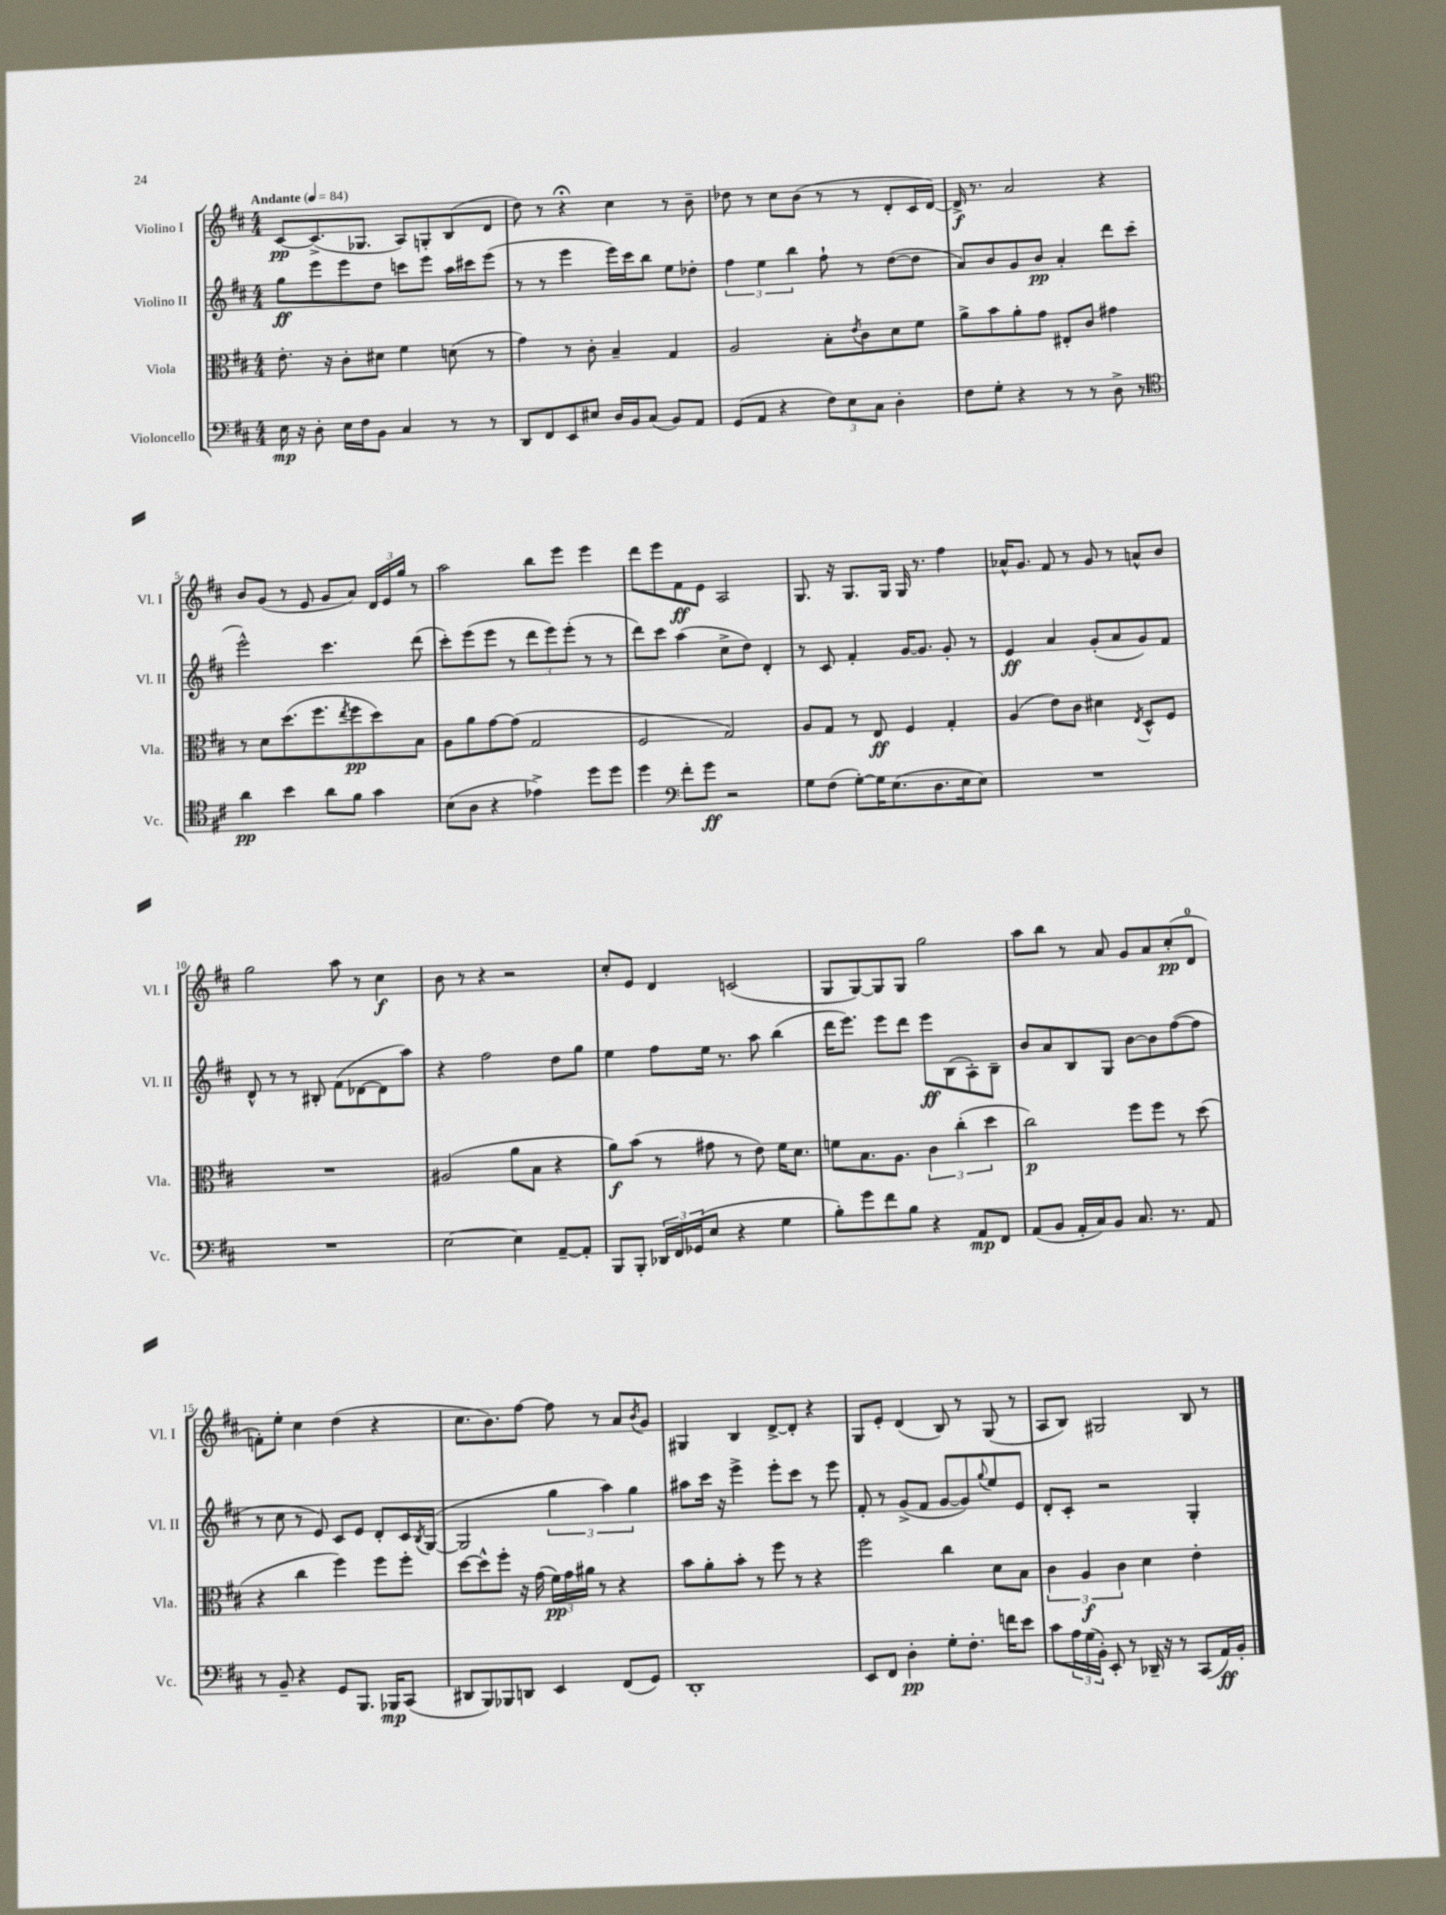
<<
\new StaffGroup <<
\new Staff = "s0" \with { instrumentName = "Violino I" shortInstrumentName = "Vl. I" } {
    \clef treble \key d \major \numericTimeSignature \time 4/4 \tempo "Andante" 4 = 84
    cis'8~\pp cis'8.->( ges8. a8) g8-. b8( d'8 |
    d''8) r8 r4\fermata cis''4 r8 b'8-- |
    des''8 r8 cis''8 b'8( r8 r8 d'8-. cis'16 d'16~) |
    d'16->\f r8. a'2 r4 |
    b'8 g'8( r8 e'8 g'8 a'8) \tuplet 3/2 { d'16 e'16 g''16 } r8 |
    a''2 b''8 e'''8 e'''4 |
    d'''8 e'''8 fis'8\ff e'8 a2 |
    g8. r16 g8. g16 g16 r8. fis''4 |
    aes'16-^ g'8. fis'8 r8 g'8 r8 a'8-^ b'8 |
    g''2 a''8 r8 cis''4\f |
    b'8 r8 r4 r2 |
    cis''8-. e'8 d'4 c'2( |
    g8 g8~) g8 g8 g''2 |
    a''8 b''8 r8 a'8 g'8 a'8 cis''8-.\pp( d'8-0 |
    f'8-.) e''8-. cis''4 d''4( r4 |
    cis''8. b'8.) fis''8~ fis''8 r8 a'8 \acciaccatura { b'8 } g'8 |
    gis4 b4 d'8~-> d'8-. r4 |
    g8 e'8-. d'4( b8) r8 g8( r8 |
    a8 b8) gis2 b8 r8 \bar "|." |
}
\new Staff = "s1" \with { instrumentName = "Violino II" shortInstrumentName = "Vl. II" } {
    \clef treble \key d \major \numericTimeSignature \time 4/4
    g''8\ff e'''8 e'''8 d''8 c'''8 e'''8 a''16 cis'''16 e'''8( |
    r8 r8 e'''4 e'''16) cis'''16 b''8 e''8 des''8-. |
    \tuplet 3/2 { fis''4 e''4 b''4 } fis''8-! r8 d''8~( d''8 |
    a'8) b'8 g'8 b'8\pp a'4-. d'''8 cis'''8( |
    e'''2-^) cis'''4. d'''8( |
    cis'''8-.) e'''8( e'''8 r8 \tuplet 3/2 { d'''8 e'''8) e'''8-.( } r8 r8 |
    d'''8) cis'''8 a''4( cis''8-> d''8) d'4-. |
    r8 cis'8 fis'4-. g'16~ g'8. g'8-. r8 |
    e'4\ff a'4 g'8-.( a'8 g'8) fis'8 |
    d'8-^ r8 r8 bis8-. fis'8( des'8~ des'8 a''8) |
    r4 fis''2 d''8 g''8 |
    e''4 fis''8 e''16 r8. a''8 b''4( |
    d'''16 e'''8.) e'''8 d'''8 e'''8\ff b8( a8-.) b8-- |
    b'8 a'8 b8 g8 b'8~ b'8 fis''8~( fis''8 |
    r8 cis''8 r8 e'8) cis'8 e'8 d'8-. cis'16 \acciaccatura { b8 } g16~( |
    g2 \tuplet 3/2 { g''4 a''4) g''4 } |
    ais''8 cis'''16 r16 e'''4-> e'''8-. cis'''8 r8 e'''8 |
    fis'8-. r8 g'8->( fis'8 g'8~ g'8) \appoggiatura { g''8 } e''8 e'8 |
    d'8-. cis'8-. r2 g4-. \bar "|." |
}
\new Staff = "s2" \with { instrumentName = "Viola" shortInstrumentName = "Vla." } {
    \clef alto \key d \major \numericTimeSignature \time 4/4
    e'8.-. r16 cis'8-. dis'8 fis'4 d'8( r8 |
    g'4) r8 cis'8-. b4-- g4 |
    a2 b8-. \acciaccatura { e'8 } cis'8 d'8 fis'8 |
    a'8-> b'8 a'8-. g'8 eis8-. cis'8 gis'4 |
    r8 d'8 d''8.( fis''8. \acciaccatura { e''8 } fis''8\pp d''8) b8 |
    a8 a'8 g'8~ g'8( g2 |
    fis2 g2) |
    a8 g8 r8 e8\ff fis4 g4-. |
    a4( e'8) cis'8 dis'4 \acciaccatura { e8 } d8-^ fis8 |
    R1 |
    ais2( a'8 b8 r4 |
    a'8\f) b'8( r8 gis'8 r8 e'8) fis'16 d'8. |
    f'8 b8. a8. \tuplet 3/2 { cis'4 cis''4-.( d''4 } |
    cis''2\p) fis''8 fis''8 r8 d''8( |
    r4 cis''4 fis''4) fis''8 fis''8-. |
    d''8~ d''8-^ fis''8-. r16 g'16( \tuplet 3/2 { fis'16\pp) g'16 ais'16 } r8 r4 |
    b'8 a'8-. b'8-. r8 fis''8 r8 r4 |
    fis''2 cis''4 d'8 b8 |
    \tuplet 3/2 { cis'4 a4\f cis'4 } d'4 e'4-. \bar "|." |
}
\new Staff = "s3" \with { instrumentName = "Violoncello" shortInstrumentName = "Vc." } {
    \clef bass \key d \major \numericTimeSignature \time 4/4
    e16\mp r16 d8-. e16 fis16 b,8 cis4 r8 r8 |
    d,8 fis,8 e,8 eis8 d16 b,16 cis8( b,8) a,8 |
    g,8( a,8 r4 \tuplet 3/2 { fis8) e8 cis8 } d4-. |
    fis8 g8-. r4 r8 r8 d8-> r8 |
    \clef tenor a'4\pp b'4 a'8 fis'8 g'4 |
    b8( a8 r4 ees'4->) d''8 d''8 |
    d''4 \clef bass fis'8-. g'8\ff r2 |
    g8 fis8( g8~-.) g16 e8.( d8. e16 e8) |
    R1 |
    R1 |
    e2~ e4 a,8~-- a,8-. |
    b,,8 b,,8-. \tuplet 3/2 { des,16 fis,16 ges,16( } e8 r4 g4 |
    b8-.) g'8 fis'8 b8 r4 a,8\mp fis,8 |
    a,8( b,8 a,16-. cis16) b,8 cis8. r8. a,8 |
    r8 b,8-- r4 g,8 b,,8. bes,,16\mp cis,8( |
    dis,8 b,,8) bes,,8 d,8 e,4 fis,8( g,8) |
    d,1-. |
    e,8 fis,8 d4-.\pp g8-. fis8.-. f'16 e'8 |
    cis'8 \tuplet 3/2 { a16 g16( b,16-.) } e,8-. r8 des,16-- r16 r8 cis,8( a,16\ff) b,16-. \bar "|." |
}
>>
>>
